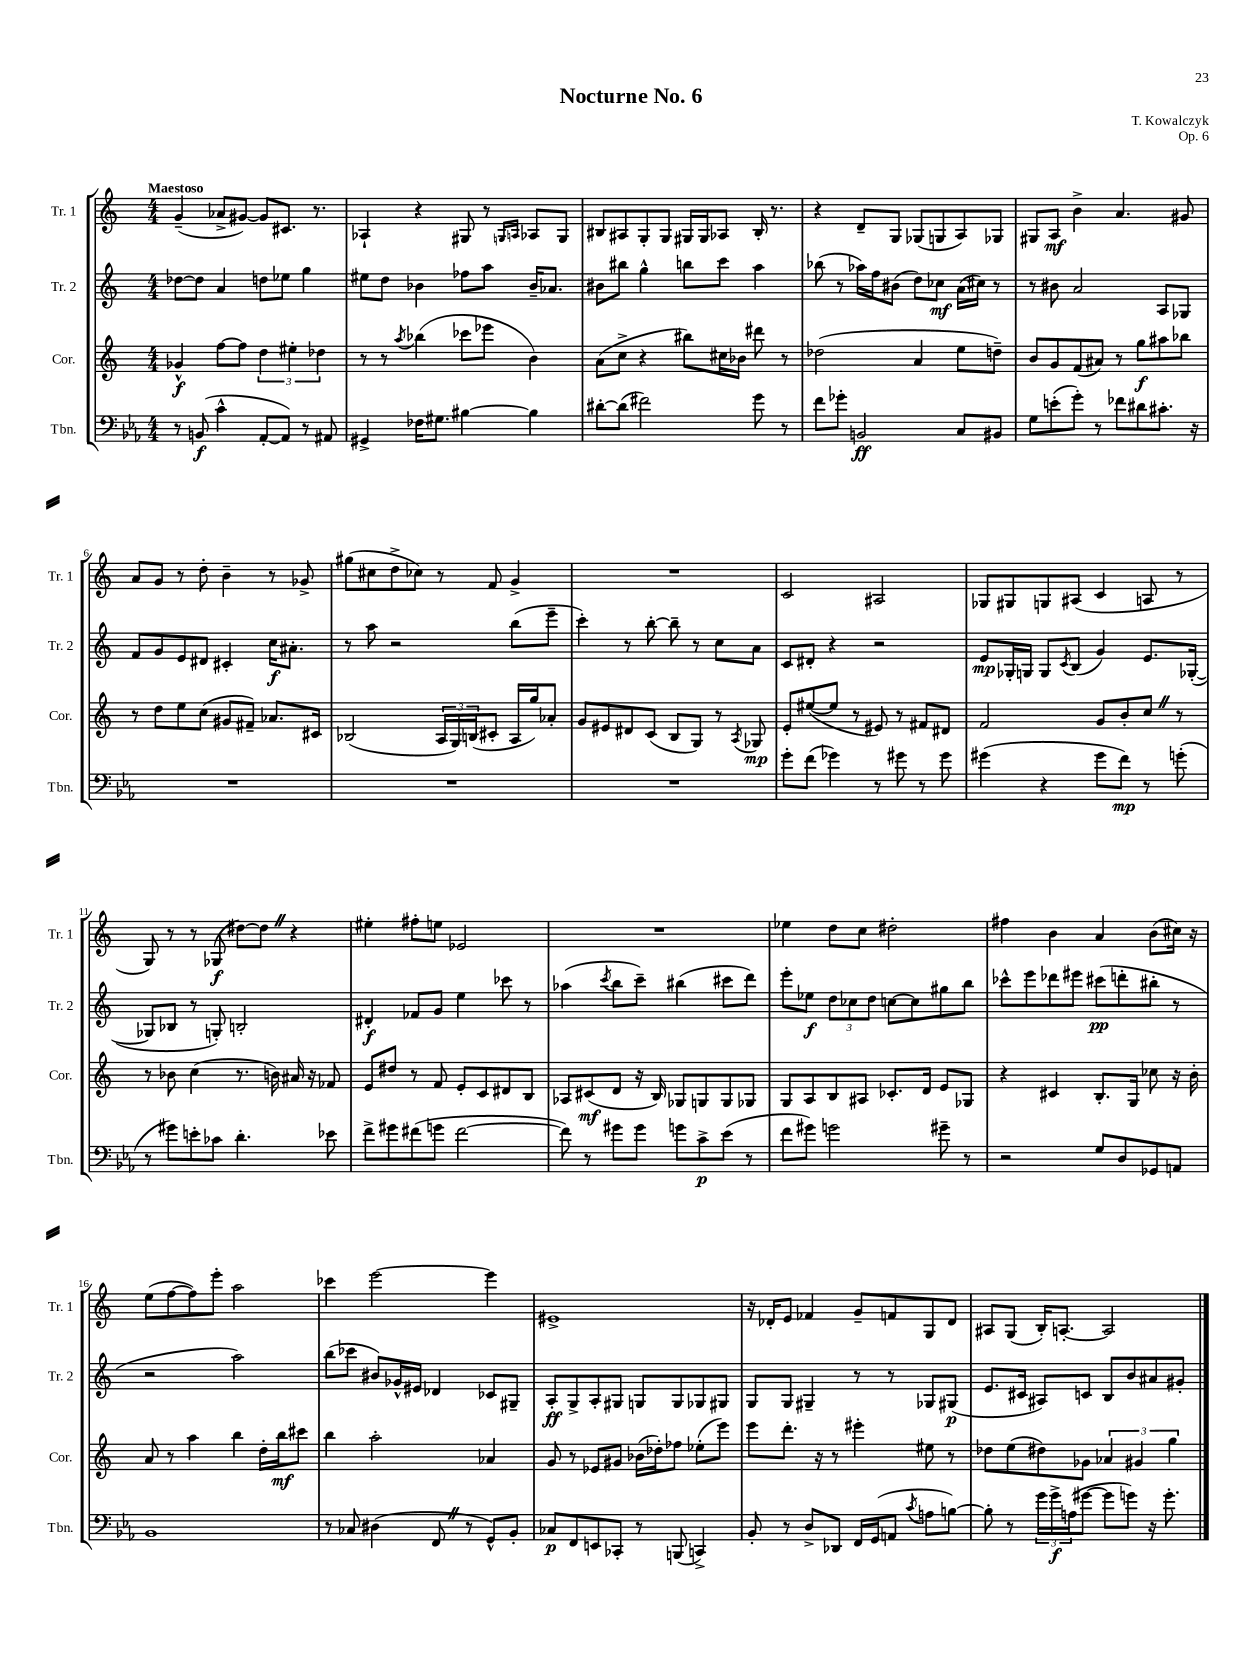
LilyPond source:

\header { title = "Nocturne No. 6" composer = "T. Kowalczyk" opus = "Op. 6" }
<<
\new StaffGroup <<
\new Staff = "s0" \with { instrumentName = "Tr. 1" shortInstrumentName = "Tr. 1" } {
    \clef treble \key c \major \numericTimeSignature \time 4/4 \tempo "Maestoso"
    g'4--( aes'8-> gis'8~) gis'8 cis'8. r8. |
    aes4-! r4 gis8 r8 \grace { g16 a16 } aes8 g8 |
    bis8 ais8 g8-. g8 gis16 gis16 aes8 bis16-. r8. |
    r4 d'8-- g8 ges8( g8 a8) ges8 |
    gis8 a8\mf b'4-> a'4. gis'8 |
    a'8 g'8 r8 d''8-. b'4-- r8 ges'8-> |
    gis''8( cis''8 d''8-> ces''8) r8 f'8 g'4-> |
    R1 |
    c'2 ais2 |
    ges8 gis8 g8 ais8( c'4 a8 r8 |
    g8) r8 r8 ges8\f( dis''8~) dis''8 \once \override BreathingSign.text = \markup { \musicglyph "scripts.caesura.straight" } \breathe r4 |
    eis''4-. fis''8-. e''8 ees'2 |
    R1 |
    ees''4 d''8 c''8 dis''2-. |
    fis''4 b'4 a'4 b'8( cis''16) r16 |
    e''8( f''8~ f''8) e'''8-. a''2 |
    ces'''4 e'''2~ e'''4 |
    eis'1-> |
    r16 des'16-. e'8 fes'4 g'8-- f'8 g8 des'8 |
    ais8 g8( b16-.) a8.~-. a2 \bar "|." |
}
\new Staff = "s1" \with { instrumentName = "Tr. 2" shortInstrumentName = "Tr. 2" } {
    \clef treble \key c \major \numericTimeSignature \time 4/4
    des''8~ des''8 a'4 d''8 ees''8 g''4 |
    eis''8 d''8 bes'4 fes''8 a''8 bes'16-- aes'8. |
    bis'8 bis''8 g''4-^ b''8 c'''8 a''4 |
    bes''8( r8 aes''16) f''16 bis'8( d''8) ces''8\mf a'16( cis''16) r8 |
    r8 bis'8 a'2 a8 ges8 |
    f'8 g'8 e'8 dis'8 cis'4-. c''16\f ais'8.-. |
    r8 a''8 r2 b''8( e'''8-- |
    c'''4-.) r8 b''8~-. b''8-- r8 c''8 a'8 |
    c'8 dis'8-. r4 r2 |
    e'8\mp ges16-. g16 g8 \acciaccatura { c'8 } b8( g'4) e'8. ges16~-.( |
    ges8 bes8 r8 g8-.) b2-. |
    dis'4-.\f fes'8 g'8 e''4 ces'''8 r8 |
    aes''4( \acciaccatura { c'''8 } b''8 c'''8--) bis''4( cis'''8 d'''8) |
    e'''8-. ees''8\f \tuplet 3/2 { d''8 ces''8 d''8 } c''8~ c''8 gis''8 b''8 |
    ces'''8-^ e'''8 des'''8 eis'''8 cis'''8\pp( d'''8-. bis''8-. r8 |
    r2 a''2) |
    b''8( ces'''8 bis'8) ges'16-^ eis'16 des'4 ces'8 gis8-- |
    a8-.\ff g8-> a8-. gis8 g8 g8 ges8 gis8 |
    g8 g8 gis4-- r8 r8 ges8 gis8\p( |
    e'8. cis'16 ais8) c'8 b8 b'8 ais'8 gis'8-. \bar "|." |
}
\new Staff = "s2" \with { instrumentName = "Cor." shortInstrumentName = "Cor." } {
    \clef treble \key c \major \numericTimeSignature \time 4/4
    ges'4-^\f f''8~ f''8 \tuplet 3/2 { d''4 eis''4-. des''4 } |
    r8 r8 \acciaccatura { a''8 } bes''4( ces'''8 ees'''8 b'4) |
    a'8( c''8-> r4 bis''8) cis''16 bes'16 dis'''8 r8 |
    des''2( a'4 e''8 d''8--) |
    b'8 g'8 f'8( ais'8) r8 g''8\f ais''8 bes''8 |
    r8 d''8 e''8 c''8( gis'8 fis'8--) aes'8. cis'16 |
    bes2( \tuplet 3/2 { a16 g16) b16( } cis'8-. a16 g''16) aes'8-. |
    g'8 eis'8 dis'8 c'8( b8 g8) r8 \acciaccatura { a8 } ges8\mp |
    e'8-. eis''8~( eis''8 r8 eis'8) r8 fis'8 dis'8 |
    f'2 g'8 b'8-. c''8 \once \override BreathingSign.text = \markup { \musicglyph "scripts.caesura.straight" } \breathe r8 |
    r8 bes'8 c''4( r8. b'16) ais'16 r16 fes'8 |
    e'8 dis''8 r8 f'8 e'8-. c'8 dis'8 b8 |
    aes8 cis'8\mf( d'8 r16 b16) ges8 g8 g8 ges8 |
    g8 a8 b8 ais8 ces'8.-. d'16 e'8 ges8 |
    r4 cis'4 b8.-. g16 ces''8 r16 b'16-. |
    a'8 r8 a''4 b''4 d''16-. b''16\mf cis'''8 |
    b''4 a''2-. aes'4 |
    g'8 r8 ees'8 gis'8 bes'16( des''16-.) fes''8 ees''8-.( e'''8) |
    e'''8 d'''8.-. r16 r8 eis'''4-. eis''8 r8 |
    des''8 e''8( dis''8) ges'8 \tuplet 3/2 { aes'4 gis'4 g''4 } \bar "|." |
}
\new Staff = "s3" \with { instrumentName = "Tbn." shortInstrumentName = "Tbn." } {
    \clef bass \key ees \major \numericTimeSignature \time 4/4
    r8 b,8\f( c'4-^ aes,8~-. aes,8) r8 ais,8 |
    gis,4-> fes16 gis8. bis4~ bis4 |
    dis'8~-. dis'8( fis'2) g'8 r8 |
    f'8 ges'8-. b,2\ff c8 bis,8 |
    g8 e'8-.( g'8-.) r8 fes'8 dis'8 cis'8.-. r16 |
    R1 |
    R1 |
    R1 |
    g'8-. f'8( ges'4) r8 gis'8 r8 gis'8 |
    gis'4( r4 gis'8 f'8\mp) r8 g'8-.( |
    r8 gis'8) e'8-. ces'8 d'4.-. ees'8 |
    f'8-> gis'8 fis'8( g'8 fis'2~ |
    fis'8) r8 gis'8 gis'8 g'8 c'8->\p ees'8( r8 |
    f'8 gis'8) g'2 gis'8-- r8 |
    r2 g8 d8 ges,8 a,8 |
    bes,1 |
    r8 ces8 dis4( f,8 \once \override BreathingSign.text = \markup { \musicglyph "scripts.caesura.straight" } \breathe r8 g,8-^) bes,8-. |
    ces8\p f,8 e,8 ces,8-. r8 b,,8( c,4->) |
    bes,8-. r8 d8-> des,8 f,16 g,16( a,8 \acciaccatura { c'8 } a8 b8~) |
    b8-. r8 \tuplet 3/2 { g'16 g'16->\f a16( } gis'8~ gis'8 g'8) r16 g'8.-. \bar "|." |
}
>>
>>
